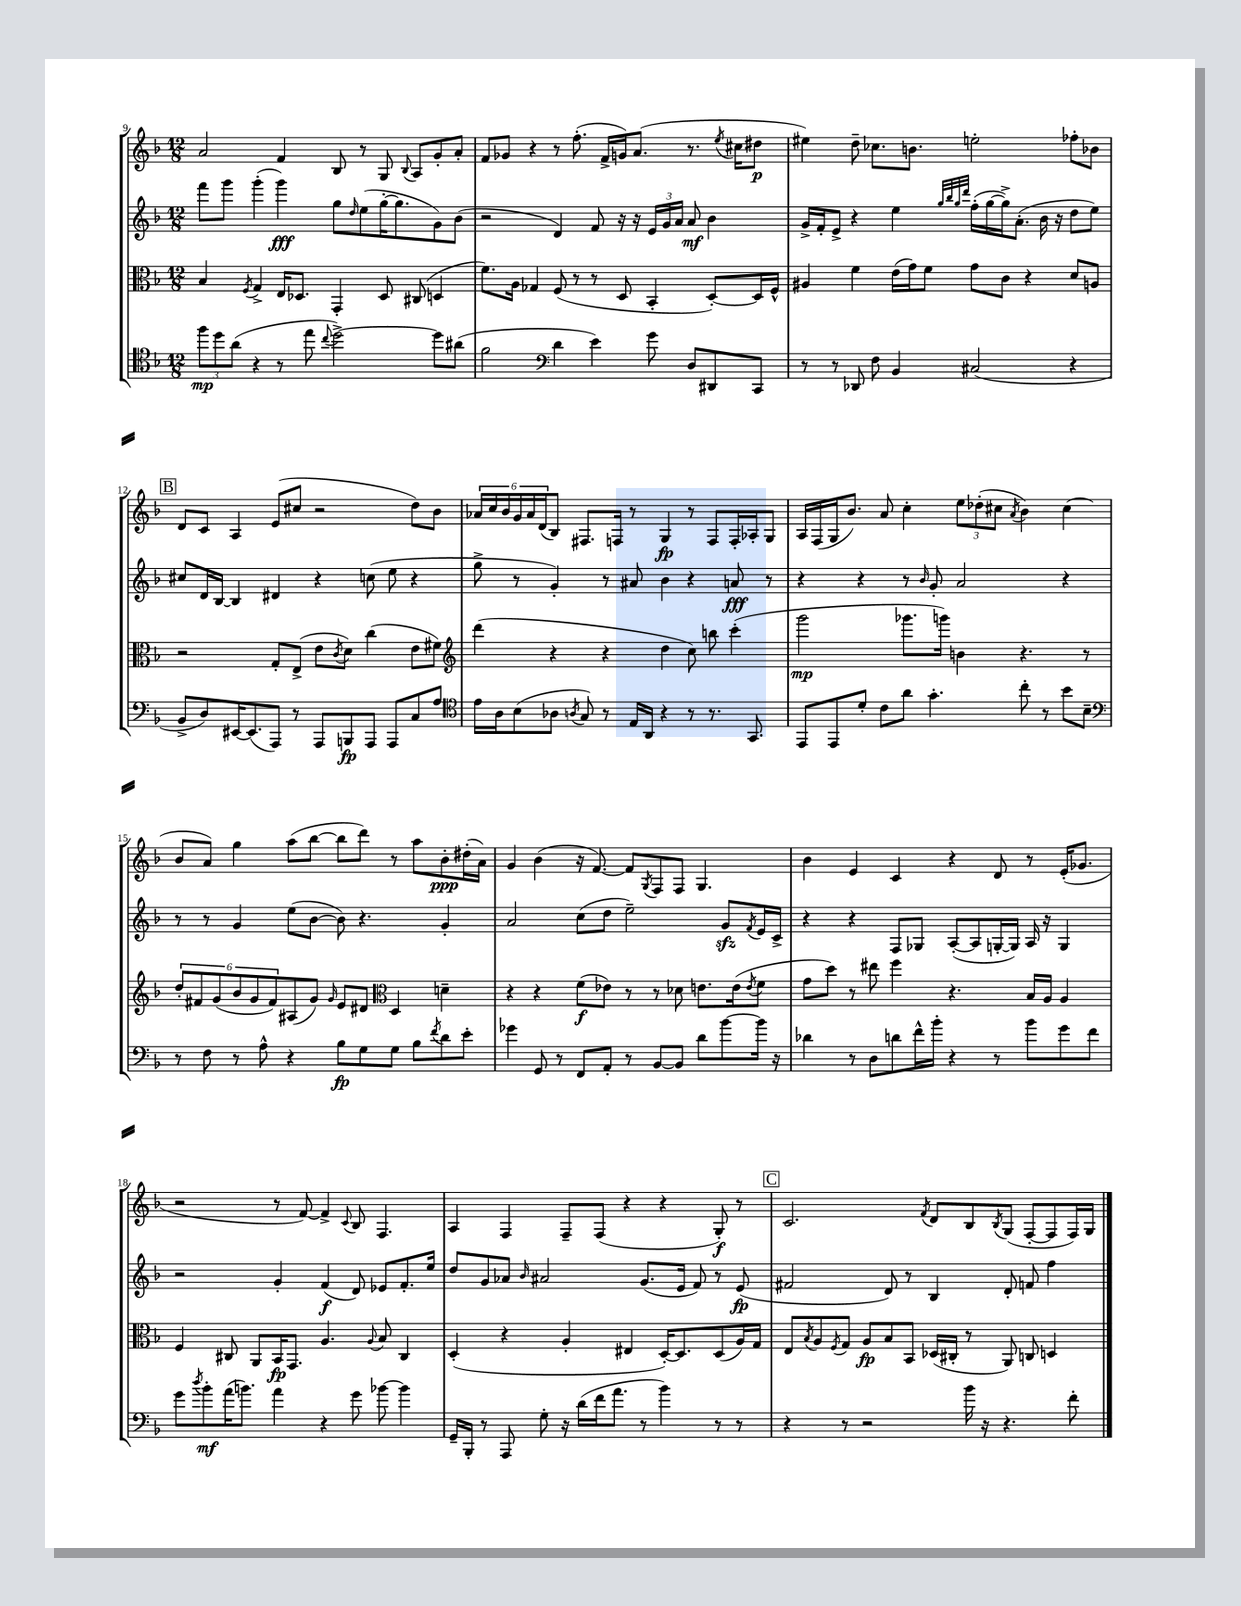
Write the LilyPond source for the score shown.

<<
\new StaffGroup <<
\new Staff = "s0" {
    \clef treble \key f \major \numericTimeSignature \time 12/8
    a'2 f'4 bes8 r8 g8 \appoggiatura { bes8 } a8 g'8-. a'8-. |
    f'8 ges'8 r4 r8 f''8.-.( f'16-> g'16) a'8.( r8. \acciaccatura { e''8 } cis''16 dis''8\p |
    eis''4) d''8-- ces''8. b'8. e''2-. fes''8-. bes'8 |
    \mark \markup { \box "B" } d'8 c'8 a4 e'8( cis''8 r2 d''8) bes'8 |
    \tuplet 6/4 { aes'16 c''16 bes'16 g'16 aes'16 d'16( } bes8) fis8. f16 r8 g4\fp r8 f8 f16-. aes16-. g8 |
    a16 f16( g16 bes'8.) a'8 c''4-. \tuplet 3/2 { e''8 des''8-.( cis''8 } \acciaccatura { a'8 } bes'4) cis''4( |
    bes'8 a'8) g''4 a''8( bes''8~ bes''8 d'''8) r8 a''8 bes'8-.\ppp dis''16-.( a'16) |
    g'4 bes'4( r16 f'8.~) f'8 \acciaccatura { g8 } f8 f8 g4. |
    bes'4 e'4 c'4 r4 d'8 r8 e'16-.( ges'8. |
    r2 r8 f'8~) f'4-> \appoggiatura { c'8 } bes8 f4. |
    a4 f4 f8-- f8( r4 r4 g8-.\f) r8 |
    \mark \markup { \box "C" } c'2. \acciaccatura { f'8 } d'8 bes8 \acciaccatura { bes8 } g8( f8~-. f8 f16) g16 \bar "|." |
}
\new Staff = "s1" {
    \clef treble \key f \major \numericTimeSignature \time 12/8
    f'''8 g'''8 g'''4-.( g'''4\fff) g''8 \grace { d''16 } e''8( g''16~-. g''8. g'8) bes'8( |
    r2 d'4) f'8 r16 r16 \tuplet 3/2 { e'16 g'16 a'16 } a'8\mf bes'4 |
    g'16-> f'16-. e'8-> r4 e''4 \grace { g''32 bes''32 g''32 d'''32 } f''16-.( g''16~ g''16->) a'8.-.( bes'16 r16 d''8 e''8) |
    \mark \markup { \box "B" } cis''8 d'16 bes16~ bes4 dis'4 r4 c''8( e''8 r4 |
    g''8-> r8 g'4-.) r8 ais'8 bes'4 r4 a'8\fff r8 |
    r4 r4 r8 \grace { bes'16 } g'8-. a'2 r4 |
    r8 r8 g'4 e''8( bes'8~ bes'8) r4. g'4-. |
    a'2 c''8( d''8 e''2--) g'8\sfz \acciaccatura { f'8 } e'16 c'16-> |
    r4 r4 f8 ges8 a8~-.( a8 g16~-. g16) a16 r16 g4 |
    r2 g'4-. f'4\f( d'8) ees'8 f'8.-. e''16 |
    d''8 g'8 aes'8 \grace { bes'16 } ais'2 g'8.( e'16 f'8) r8 e'8\fp( |
    \mark \markup { \box "C" } fis'2 d'8) r8 bes4 d'8-. f'8 f''4 \bar "|." |
}
\new Staff = "s2" {
    \clef alto \key f \major \numericTimeSignature \time 12/8
    bes4 \acciaccatura { f8 } g4-> e16 des8. g,4-. des8 cis8( d4 |
    f'8.) a16 ges4 f8( r8 r8 d8 bes,4-. d8~-.) d16 f16-^ |
    ais4 f'4 e'16( g'16) f'8 g'8 c'8 r4 d'8 a8 |
    \mark \markup { \box "B" } r2 g8-. e8->( e'8 \acciaccatura { c'8 } d'8) c''4( e'8 fis'8) |
    \clef treble d'''4( r4 r4 d''4 c''8) b''8 c'''4-.( |
    g'''2\mp ges'''8. g'''16) b'4 r4. r8 |
    \tuplet 6/4 { d''8-. fis'8 g'8( bes'8 g'8 fis'8) } ais8( g'8) \grace { g'16 } e'8 dis'8 \clef alto d4 d'4-- |
    r4 r4 f'8\f( ees'8) r8 r8 des'8 e'8. e'16( \acciaccatura { e'8 } f'8 |
    g'8 d''8) r8 eis''8 f''4 r4. bes16 a16 a4 |
    f4 cis8 a,8 bes,16\fp g,8. a4. \appoggiatura { a8 } bes8 cis4 |
    d4-.( r4 a4-. eis4 d16~-.) d8. d8( a16) g16 |
    \mark \markup { \box "C" } e8 \acciaccatura { bes8 } a8 \acciaccatura { f8 } g8 a8\fp bes8 bes,8 des16( cis16-. r8 a,8) c8 d4 \bar "|." |
}
\new Staff = "s3" {
    \clef tenor \key f \major \numericTimeSignature \time 12/8
    \tuplet 3/2 { f''8\mp d''8 a'8( } r4 r8 e''8 \appoggiatura { c''8 } d''2~->) d''8 ais'8( |
    f'2 \clef bass d'4 e'4) g'8 d8 dis,8 c,8 |
    r8 r8 des,8 f8 bes,4 cis2( r4 |
    \mark \markup { \box "B" } bes,8-> d8) eis,16~ eis,8.( a,,8) r8 a,,8 b,,8\fp a,,8 a,,8 c8 a8 |
    \clef tenor e'16 a16 bes8( aes8 \acciaccatura { a8 } g8) r8 e16 a,16 r4 r8 r8. g,8. |
    e,8 e,8 d'8-. c'8 a'8 g'4.-. c''8-. r8 bes'8 bes8-- |
    \clef bass r8 f8 r8 a8-^ r4 bes8\fp g8 g8 bes8 \acciaccatura { f'8 } d'8 e'8-. |
    ges'4 g,8 r8 f,8 a,8-. r8 bes,8~ bes,8 d'8 bes'8~ bes'16 r16 |
    des'4 r8 d8 d'8 f'16-^ bes'16-. r4 r8 bes'8 g'8 f'8 |
    g'8 \acciaccatura { d''8 } bes'8-.\mf a'16( b'8.) a'4 r4 g'8 bes'8~ bes'4 |
    g,16-- bes,,16-. r8 a,,8 g8-. r16 d'16( f'16 a'8. r8 bes'4) r8 r8 |
    \mark \markup { \box "C" } r4 r8 r2 bes'16 r16 r4. f'8-. \bar "|." |
}
>>
>>
\layout { \context { \Score currentBarNumber = #9 } }
